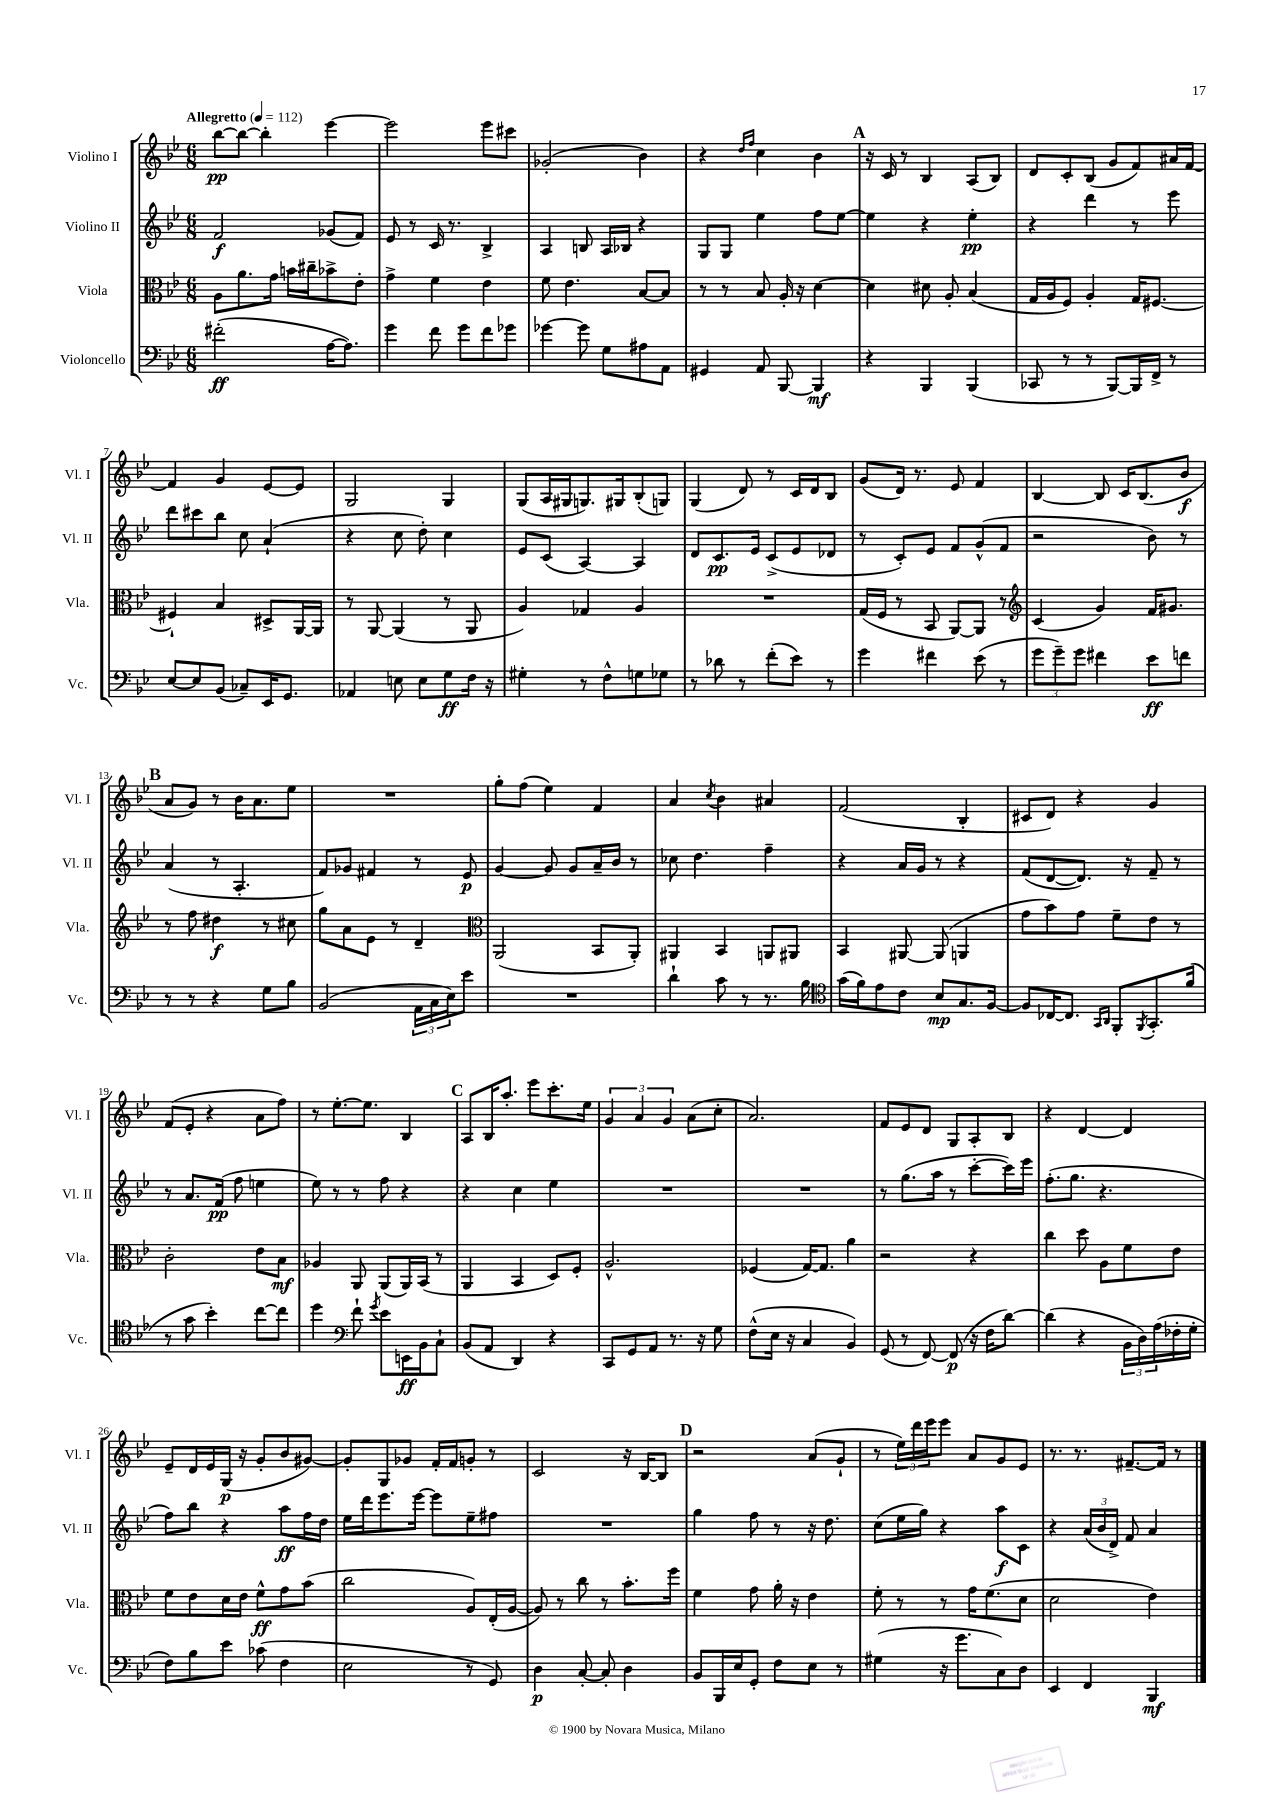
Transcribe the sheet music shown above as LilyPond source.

<<
\new StaffGroup <<
\new Staff = "s0" \with { instrumentName = "Violino I" shortInstrumentName = "Vl. I" } {
    \clef treble \key bes \major \numericTimeSignature \time 6/8 \tempo "Allegretto" 4 = 112
    bes''8~\pp bes''8~ bes''4-. ees'''4~ |
    ees'''2 ees'''8 cis'''8 |
    ges'2-.( bes'4) |
    r4 \grace { d''16 f''16 } c''4 bes'4 |
    \mark \markup { \bold "A" } r16 c'16 r8 bes4 a8( bes8) |
    d'8 c'8-. bes8( g'8 f'8) ais'16 f'16~ |
    f'4 g'4 ees'8~ ees'8 |
    g2 g4 |
    g8( a16 gis16 g8.) gis16 bes8-.( g8) |
    g4( d'8) r8 c'16 d'16 bes8 |
    g'8( d'16) r8. ees'8 f'4 |
    bes4~ bes8 c'16 bes8.( bes'8\f |
    \mark \markup { \bold "B" } a'8 g'8) r8 bes'16 a'8. ees''8 |
    R2. |
    g''8-. f''8( ees''4) f'4 |
    a'4 \acciaccatura { c''8 } bes'4 ais'4 |
    f'2( bes4-. |
    cis'8 d'8) r4 g'4 |
    f'8( ees'8-. r4 a'8 f''8) |
    r8 ees''8.~-. ees''8. bes4 |
    \mark \markup { \bold "C" } a8 bes16 a''8.-. ees'''8 c'''8.-. ees''16 |
    \tuplet 3/2 { g'4 a'4 g'4 } a'8( c''8-. |
    a'2.) |
    f'8 ees'8 d'8 g8 a8-. bes8 |
    r4 d'4~ d'4 |
    ees'8-- d'16 ees'16 g16\p( r16 g'8-. bes'8 gis'8~) |
    gis'8-. g8 ges'8 f'16-. f'16 g'8-. r8 |
    c'2 r16 bes16~ bes8 |
    \mark \markup { \bold "D" } r2 a'8( g'8-! |
    r8 \tuplet 3/2 { ees''16) d'''16 ees'''16 } ees'''8 a'8 g'8 ees'8 |
    r8. r8. fis'8.~-- fis'16 r8 \bar "|." |
}
\new Staff = "s1" \with { instrumentName = "Violino II" shortInstrumentName = "Vl. II" } {
    \clef treble \key bes \major \numericTimeSignature \time 6/8
    f'2\f ges'8( f'8) |
    ees'8 r8 c'16 r8. bes4-> |
    a4 b8 a16 bes16 r4 |
    g8 g8 ees''4 f''8 ees''8~ |
    \mark \markup { \bold "A" } ees''4 r4 ees''4-.\pp |
    r4 d'''4 r8 ees'''8 |
    d'''8 cis'''8 bes''8 c''8 a'4-!( |
    r4 c''8 d''8-.) c''4 |
    ees'8 c'8( a4~) a4 |
    d'8 c'8.\pp ees'16 c'8->( ees'8 des'8 |
    r8 c'8-.) ees'8 f'8 g'8-^( f'8 |
    r2 bes'8) r8 |
    \mark \markup { \bold "B" } a'4( r8 a4.-. |
    f'8) ges'8 fis'4 r8 ees'8\p |
    g'4~ g'8 g'8 a'16-- bes'16 r8 |
    ces''8 d''4. f''4-- |
    r4 a'16 g'16 r8 r4 |
    f'8( d'8~ d'8.) r16 f'8-- r8 |
    r8 a'8. f'16\pp( f''8 e''4 |
    ees''8) r8 r8 f''8 r4 |
    \mark \markup { \bold "C" } r4 c''4 ees''4 |
    R2. |
    R2. |
    r8 g''8.( a''16 r8 c'''8~-. c'''16) ees'''16 |
    f''8.-.( g''8. r4. |
    f''8) bes''8 r4 a''8\ff f''16 d''16 |
    ees''16 d'''16 ees'''8. ees'''16~ ees'''8 ees''8-- fis''8 |
    R2. |
    \mark \markup { \bold "D" } g''4 f''8 r8 r16 d''8. |
    c''8( ees''16 g''16) r4 a''8\f c'8 |
    r4 \tuplet 3/2 { a'16( bes'16 d'16->) } f'8 a'4 \bar "|." |
}
\new Staff = "s2" \with { instrumentName = "Viola" shortInstrumentName = "Vla." } {
    \clef alto \key bes \major \numericTimeSignature \time 6/8
    a8 a'8. g'16 b'16 cis''16-- bes'8-> ees'8-. |
    g'4-> f'4 ees'4 |
    f'8 ees'4. bes8~ bes8 |
    r8 r8 bes8 a16-. r16 d'4~ |
    \mark \markup { \bold "A" } d'4 dis'8 a8-. bes4( |
    g16 a16 f8) a4-. g16 fis8.~ |
    fis4-! bes4 dis8-> a,16~ a,16 |
    r8 a,8~ a,4( r8 a,8 |
    a4) ges4 a4 |
    R2. |
    g16( f16 r8 bes,8 a,8~) a,8 r8 |
    \clef treble c'4( g'4) f'16 gis'8. |
    \mark \markup { \bold "B" } r8 f''8 dis''4\f r8 cis''8 |
    g''8 a'8 ees'8 r8 d'4-- |
    \clef alto a,2( bes,8 a,8-.) |
    ais,4 bes,4 a,8 ais,8 |
    bes,4 ais,8~ ais,8( a,4 |
    g'8 bes'8) g'8 f'8-- ees'8 r8 |
    c'2-. ees'8 bes8\mf |
    aes4 a,8 a,8( a,16) bes,16( r8 |
    \mark \markup { \bold "C" } a,4 bes,4 d8) f8-. |
    a2.-^ |
    fes4( g16~) g8. a'4 |
    r2 r4 |
    c''4 d''8 a8 f'8 ees'8 |
    f'8 ees'8 d'16 ees'16 f'8-^\ff g'8 bes'8( |
    c''2 a8) ees16-.( a16~ |
    a8) r8 c''8 r8 bes'8.-. f''16 |
    \mark \markup { \bold "D" } f'4 g'8 a'16-. r16 ees'4 |
    f'8-. r8 r8 g'16 f'8.( d'8 |
    d'2 ees'4) \bar "|." |
}
\new Staff = "s3" \with { instrumentName = "Violoncello" shortInstrumentName = "Vc." } {
    \clef bass \key bes \major \numericTimeSignature \time 6/8
    fis'2-.\ff( a16~ a8.) |
    g'4 f'8 g'8 f'8 ges'8 |
    ges'4~ ges'8 g8 ais8 a,8 |
    gis,4 a,8 bes,,8~ bes,,4\mf |
    \mark \markup { \bold "A" } r4 bes,,4 bes,,4( |
    ces,8 r8 r8 bes,,8~) bes,,16 f,16-> r8 |
    ees8~ ees8 bes,8( ces8--) ees,16 g,8. |
    aes,4 e8 e8 g8\ff f16 r16 |
    gis4-. r8 f8-^ g8 ges8 |
    r8 des'8 r8 f'8-.( ees'8) r8 |
    g'4 fis'4 ees'8( r8 |
    \tuplet 3/2 { g'8 g'8--) g'8 } fis'4 ees'8\ff f'8 |
    \mark \markup { \bold "B" } r8 r8 r4 g8 bes8 |
    bes,2( \tuplet 3/2 { a,16 c16 ees16) } ees'8 |
    R2. |
    d'4-! c'8 r8 r8. bes16 |
    \clef tenor g'16( f'16) ees'8 c'8 bes8\mp g8. f16~ |
    f8 ces16~ ces8. \grace { g,16 a,16 } f,8-. \acciaccatura { f,8 } g,8.-. f'16( |
    r8 g'8 bes'4-.) c''8~ c''8 |
    d''4 \clef bass f'8-! \acciaccatura { g'8 } ees'8 e,16\ff bes,16 c8-! |
    \mark \markup { \bold "C" } bes,8( a,8 d,4) r4 |
    c,8 g,8 a,8 r8. r16 g8 |
    f8-^( ees16 r16 c4 bes,4) |
    g,8( r8 f,8~) f,8\p( r16 f16 d'8~) |
    d'4( r4 \tuplet 3/2 { bes,16 d16) a16( } fes16-. g16-. |
    f8) bes8 ees'8 ces'8( f4 |
    ees2 r8 g,8) |
    d4\p c8~-. c8-. d4 |
    \mark \markup { \bold "D" } bes,8 bes,,16 ees16 g,8-. f8 ees8 r8 |
    gis4( r16 g'8. c8) d8 |
    ees,4 f,4 bes,,4\mf \bar "|." |
}
>>
>>
